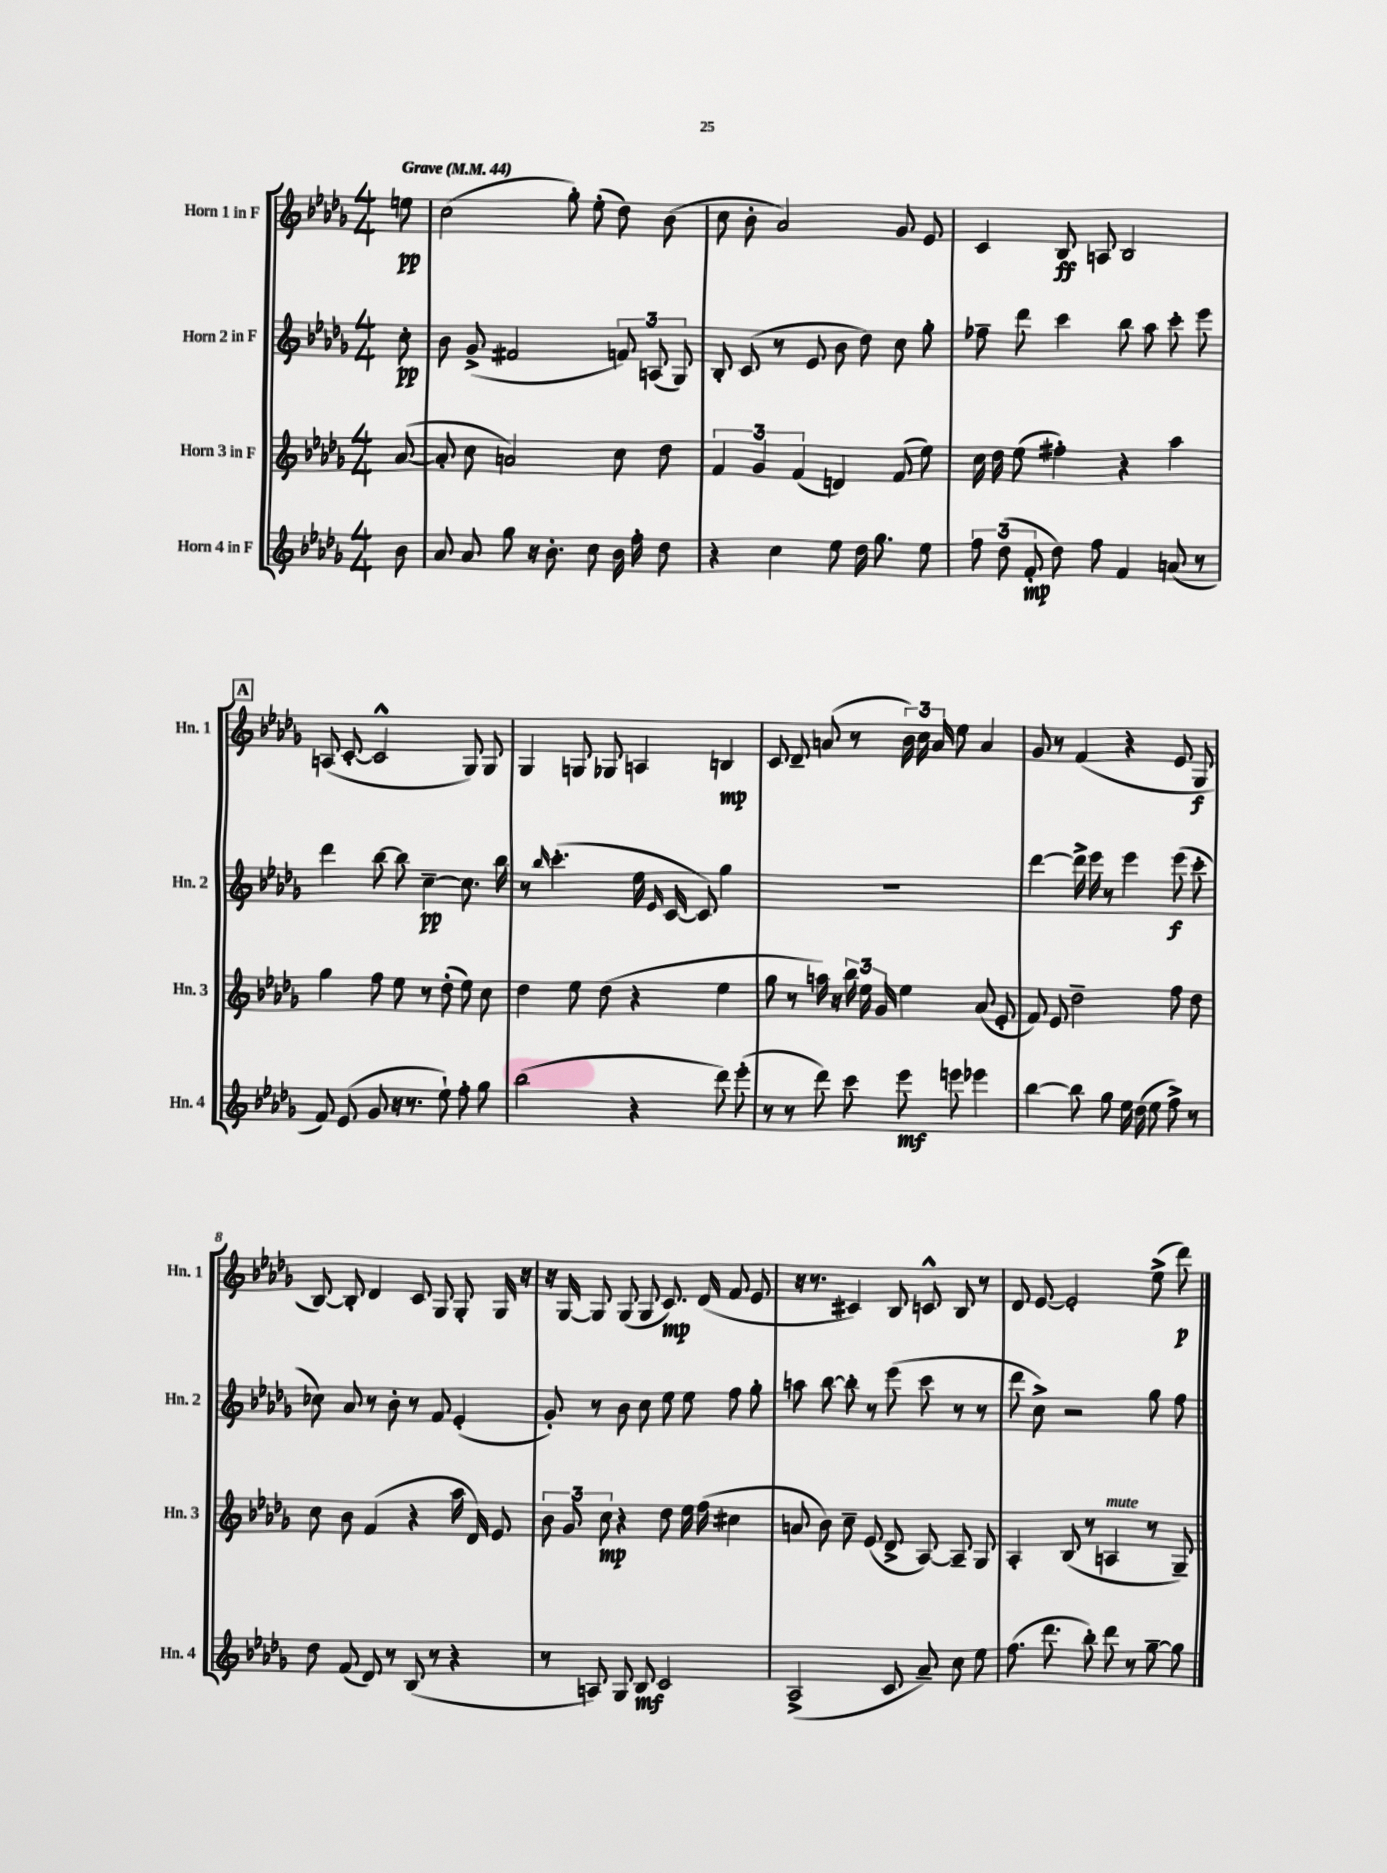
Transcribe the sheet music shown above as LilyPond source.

<<
\new StaffGroup <<
\new Staff = "s0" \with { instrumentName = "Horn 1 in F" shortInstrumentName = "Hn. 1" } {
    \clef treble \key des \major \numericTimeSignature \time 4/4 \partial 8 \tempo "Grave" 4 = 44
    \autoBeamOff e''8\pp |
    c''2( ges''8-.) ees''8-.( des''8) bes'8( |
    c''8 bes'8-. aes'2) ges'8 ees'8 |
    c'4 bes8\ff a8 bes2 |
    \mark \markup { \box "A" } a8( c'8~-. c'2-^ ges8) ges8 |
    ges4 g8 ges8 a4 b4\mp |
    c'8 des'8-- a'8( r8 \tuplet 3/2 { bes'16) c''16 a'16 } ees''8 a'4 |
    ges'8 r8 f'4( r4 ees'8 ges8\f |
    bes8~) bes8-. des'4 c'8 ges8 ges8-. ges16 r16 |
    r16 ges16~ ges8 ges8( ges8 c'8.\mp) des'16( f'8 ees'8 |
    r16 r8. cis'4) bes8 c'8-^ bes8 r8 |
    des'8 ees'8~ ees'2-. ees''8->( des'''8\p) \bar "|." |
}
\new Staff = "s1" \with { instrumentName = "Horn 2 in F" shortInstrumentName = "Hn. 2" } {
    \clef treble \key des \major \numericTimeSignature \time 4/4 \partial 8
    \autoBeamOff c''8-.\pp |
    bes'8 ges'8->( fis'2 \tuplet 3/2 { f'8) a8( ges8) } |
    bes8-. c'8( r8 ees'8 bes'8 des''8) c''8 ges''8-. |
    fes''8-- des'''8 c'''4 bes''8 aes''8 c'''8-. ees'''8 |
    \mark \markup { \box "A" } des'''4 bes''8~ bes''8 c''4~--\pp c''8. bes''16 |
    r8 \grace { bes''16 } c'''4.-.( ees''16 \grace { ees'16 } c'16~ c'8) ges''4 |
    R1 |
    des'''4~ des'''16-> ees'''16 r8 ees'''4 ees'''8\f( c'''8-. |
    ces''8) aes'8 r8 bes'8-. r8 f'8 ees'4-.( |
    ges'8-.) r8 bes'8 c''8 ees''8 ees''8 f''8 ges''8-. |
    a''8 bes''8~ bes''8-. r8 ees'''8( c'''8 r8 r8 |
    des'''8 c''8->) r2 ges''8 f''8 \bar "|." |
}
\new Staff = "s2" \with { instrumentName = "Horn 3 in F" shortInstrumentName = "Hn. 3" } {
    \clef treble \key des \major \numericTimeSignature \time 4/4 \partial 8
    \autoBeamOff aes'8~( |
    aes'8-. c''8 a'2) c''8 des''8 |
    \tuplet 3/2 { f'4 ges'4 f'4( } d'4) f'8( ees''8) |
    c''16 des''16 ees''8( fis''4-.) r4 aes''4 |
    \mark \markup { \box "A" } ges''4 f''8 ees''8 r8 des''8-.( ees''8) c''8 |
    des''4 ees''8 des''8( r4 ees''4 |
    ges''8 r8 a''16) r16 \tuplet 3/2 { bes''16 ees''16 ges'16 } ees''4 aes'8( ees'8-. |
    f'8) ees'8 des''2-- f''8 des''8 |
    c''8 bes'8 f'4( r4 aes''16 des'16) ees'8 |
    \tuplet 3/2 { bes'8 ges'8 c''8\mp } r4 des''8 ees''16 f''16( cis''4 |
    a'8 bes'8) c''8-- ees'8( des'8-> aes8~) aes8-- ges8 |
    aes4-. bes8( r8 a4^\markup { \italic "mute" } r8 ges8--) \bar "|." |
}
\new Staff = "s3" \with { instrumentName = "Horn 4 in F" shortInstrumentName = "Hn. 4" } {
    \clef treble \key des \major \numericTimeSignature \time 4/4 \partial 8
    \autoBeamOff bes'8 |
    aes'8 aes'8 ges''8 r16 bes'8.-. c''8 bes'16 f''16-. des''8 |
    r4 c''4 ees''8 des''16 ges''8. ees''8 |
    \tuplet 3/2 { f''8 des''8( f'8-.\mp } des''8) f''8 f'4 a'8( r8 |
    \mark \markup { \box "A" } f'8) ees'8( ges'8 r16 r8. ees''8-!) f''8-. ges''8 |
    bes''2( r4 des'''8) ees'''8-.( |
    r8 r8 des'''8) c'''8 ees'''8\mf e'''8 ees'''4 |
    bes''4~ bes''8 ges''8 ees''16 des''16( ees''8 f''8->) r8 |
    des''8 f'8( des'8) r8 bes8( r8 r4 |
    r8 a8) ges8 bes8\mf c'2 |
    aes2->( c'8 aes'8--) c''8 ees''8 |
    f''8.( des'''8. bes''8-.) des'''8 r8 ges''8~-- ges''8 \bar "|." |
}
>>
>>
